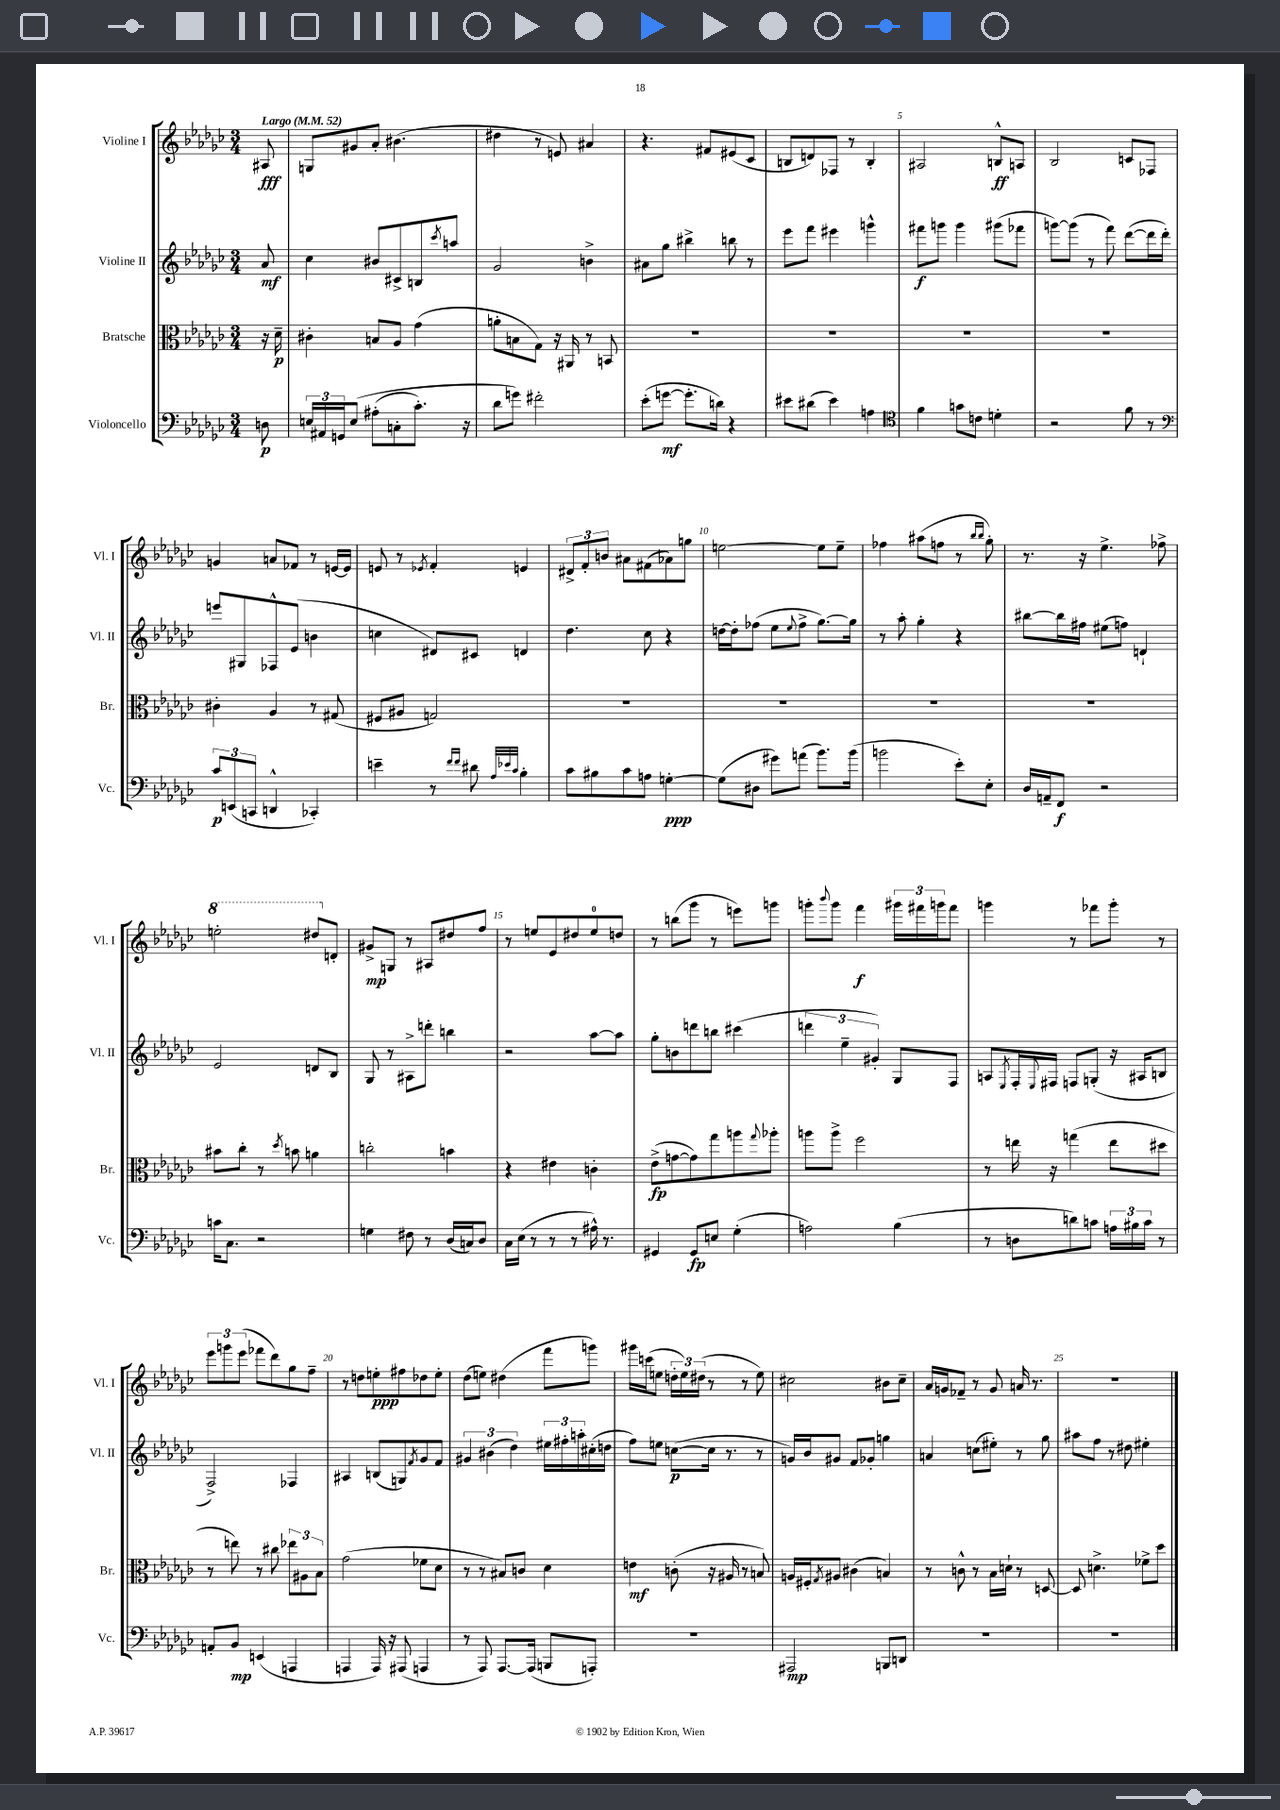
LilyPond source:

<<
\new StaffGroup <<
\new Staff = "s0" \with { instrumentName = "Violine I" shortInstrumentName = "Vl. I" } {
    \clef treble \key ges \major \numericTimeSignature \time 3/4 \partial 8 \tempo "Largo" 4 = 52
    ais8\fff |
    g8 gis'8 aes'8-. bis'4.( |
    dis''4 r8 e'8) ais'4 |
    r4. fis'8 eis'8( ces'8 |
    b8 d'8) fes8 r8 b4-. |
    ais2 b8-^\ff a8 |
    bes2 c'8 fes8 |
    g'4 a'8 fes'8 r8 e'16~ e'16 |
    e'8 r8 \acciaccatura { ees'8 } f'4-. e'4 |
    \tuplet 3/2 { dis'8-> f'8-. b'8 } ais'8 fis'8( aes'8) g''8 |
    e''2~ e''8 e''8-- |
    fes''4 ais''8( f''8 r8 \grace { bes''16 bes''16 } ges''8-.) |
    r8. r16 ees''4.-> fes''8-> |
    \ottava #1 e'''2-. dis'''8 \ottava #0 d'8-. |
    gis'8->\mp g8 r8 ais8 dis''8 f''8 |
    r8 e''8 ees'8 dis''8 e''8-0 d''8 |
    r8 b''8( ges'''8 r8 e'''8) g'''8 |
    g'''8-. \appoggiatura { bes'''8 } g'''8 f'''4\f \tuplet 3/2 { gis'''16 fis'''16 g'''16 } fis'''8 |
    g'''4 r8 fes'''8 g'''8-. r8 |
    \tuplet 3/2 { ees'''8 g'''8 ees'''8( } fes'''8 des'''8) ges''8 f''8-- |
    r8 d''8 e''8-.\ppp fis''8 des''8 e''8-. |
    des''8( e''8) dis''4( f'''8 g'''8) |
    gis'''16 c'''16( e''8 \tuplet 3/2 { d''16-. e''16) dis''16( } r8 r8 e''8) |
    cis''2 bis'8 cis''8-- |
    aes'16 g'16 fes'8-- r8 g'8 a'16 r8. |
    R2. \bar "|." |
}
\new Staff = "s1" \with { instrumentName = "Violine II" shortInstrumentName = "Vl. II" } {
    \clef treble \key ges \major \numericTimeSignature \time 3/4 \partial 8
    aes'8\mf |
    ces''4 bis'8 cis'8-> b8 \acciaccatura { ces'''8 } a''8 |
    ges'2 b'4-> |
    ais'8 ges''8 bis''4-> b''8 r8 |
    ees'''8 f'''8 eis'''4 g'''4-^ |
    fis'''8\f g'''8 g'''4 gis'''8( fes'''8 |
    g'''8~) g'''8( r8 f'''8) des'''8~( des'''16 des'''16-.) |
    e'''8 gis8 fes8-^ ees'8( b'4 |
    c''4 dis'8) cis'8 d'4 |
    des''4. ces''8 r4 |
    d''16~ d''16-. fes''8( ees''8 \appoggiatura { ees''8 } fes''8-> ges''8.~) ges''16 |
    r8 aes''8-. ges''4-. r4 |
    bis''8~ bis''16 fis''16 eis''8( f''8) d'4-! |
    ees'2 d'8 bes8 |
    ges8 r8 ais8-> d'''8-. b''4 |
    r2 aes''8~ aes''8 |
    ges''8-. b'8 d'''8 b''8 cis'''4( |
    \tuplet 3/2 { d'''4 ees''4-- gis'4-.) } ges8 f8 |
    a8 \acciaccatura { ees8 } f16-. \appoggiatura { ees8 } fis16 f8 g8-.( r16 ais16 b8 |
    f2->) fes4 |
    ais4 b8( g8) \acciaccatura { f'8 } ges'8 f'8 |
    \tuplet 3/2 { gis'4 bis'4( des''4) } \tuplet 3/2 { eis''16 fis''16-. a''16-. } cis''16-.( d''16 |
    f''8) e''8 c''8~\p( c''16 r8. r8 |
    g'16) bes'16 gis'8 f'8 ges'8-. g''4 |
    a'4 c''8( eis''8-.) r8 ges''8 |
    ais''8 f''8 r8 dis''8 eis''4-. \bar "|." |
}
\new Staff = "s2" \with { instrumentName = "Bratsche" shortInstrumentName = "Br." } {
    \clef alto \key ges \major \numericTimeSignature \time 3/4 \partial 8
    r16 des'16--\p |
    cis'4-. b8 aes8 ges'4( |
    a'8-. b8 ges8) r16 ais,16 r8 b,8 |
    R2. |
    R2. |
    R2. |
    R2. |
    cis'4-. aes4 r8 gis8( |
    fis8 ais8 g2) |
    R2. |
    R2. |
    R2. |
    R2. |
    bis'8 ces''8-. r8 \acciaccatura { des''8 } b'8 a'4 |
    c''2-. b'4 |
    r4 eis'4 c'4-. |
    ees'8->\fp( g'8~ g'8) ges''8 a''8 \appoggiatura { ges''8 } aes''8-. |
    a''8 a''8-> f''2 |
    r8 e''16 r16 g''4( e''8 dis''8 |
    r8 e''8) r8 cis''8 \tuplet 3/2 { ees''8 ais8 bes8 } |
    ges'2( fes'8 des'8 |
    r8 r8 bis8) c'8 des'4 |
    e'4\mf c'8-.( r16 ais16 r8 b8) |
    a16 fis16-. \acciaccatura { ges8 } ais8 cis'4( b4) |
    r8 c'8-^ r8 bes16 d'16-! r8 d8~ |
    d8 d'4.-> fes'8-> des''8 \bar "|." |
}
\new Staff = "s3" \with { instrumentName = "Violoncello" shortInstrumentName = "Vc." } {
    \clef bass \key ges \major \numericTimeSignature \time 3/4 \partial 8
    d8\p |
    \tuplet 3/2 { e16 ais,16 g,16 } e8\( ais8-.( c8-. ces'8.-.) r16 |
    des'8 g'8\) fis'2-. |
    ees'8-.( g'8~\mf g'8.-. d'16) r4 |
    eis'8 dis'8( eis'4) a4 |
    \clef tenor f'4 g'8 c'8 d'4-. |
    r2 f'8 r8 |
    \clef bass \tuplet 3/2 { ces'8\p e,8( c,8 } d,4-^ ces,4-.) |
    e'4-- r8 \grace { f'16 f'16 } dis'8 \grace { aes32 ees'32 ces'32 } bes4-. |
    ces'8 bis8 ces'8 a8 g4~-.\ppp |
    g8( dis8 gis'8) a'8( bes'8.) bes'16( |
    b'2 ees'8-.) ees8-. |
    des16 a,16-- f,8\f r2 |
    c'16 ces8. r2 |
    g4 fis8 r8 des16( c16) des8 |
    ces16 ees16( r8 r8 r8 ais16-^) r8. |
    gis,4 gis,8\fp e8 ges4-.( |
    a2) bes4( |
    r8 d8 d'8) c'8 \tuplet 3/2 { a16 bis16 c'16 } r8 |
    a,8-. bes,8\mp e,4( a,,4 |
    a,,4 a,,16) r16 ais,,8( a,,4 |
    r8 aes,,8) aes,,8.~ aes,,16( b,,8 a,,8-.) |
    R2. |
    ais,,2\mp b,,8 d,8 |
    R2. |
    R2. \bar "|." |
}
>>
>>
\layout { \context { \Score \override BarNumber.break-visibility = ##(#f #t #t) barNumberVisibility = #(every-nth-bar-number-visible 5) } }
